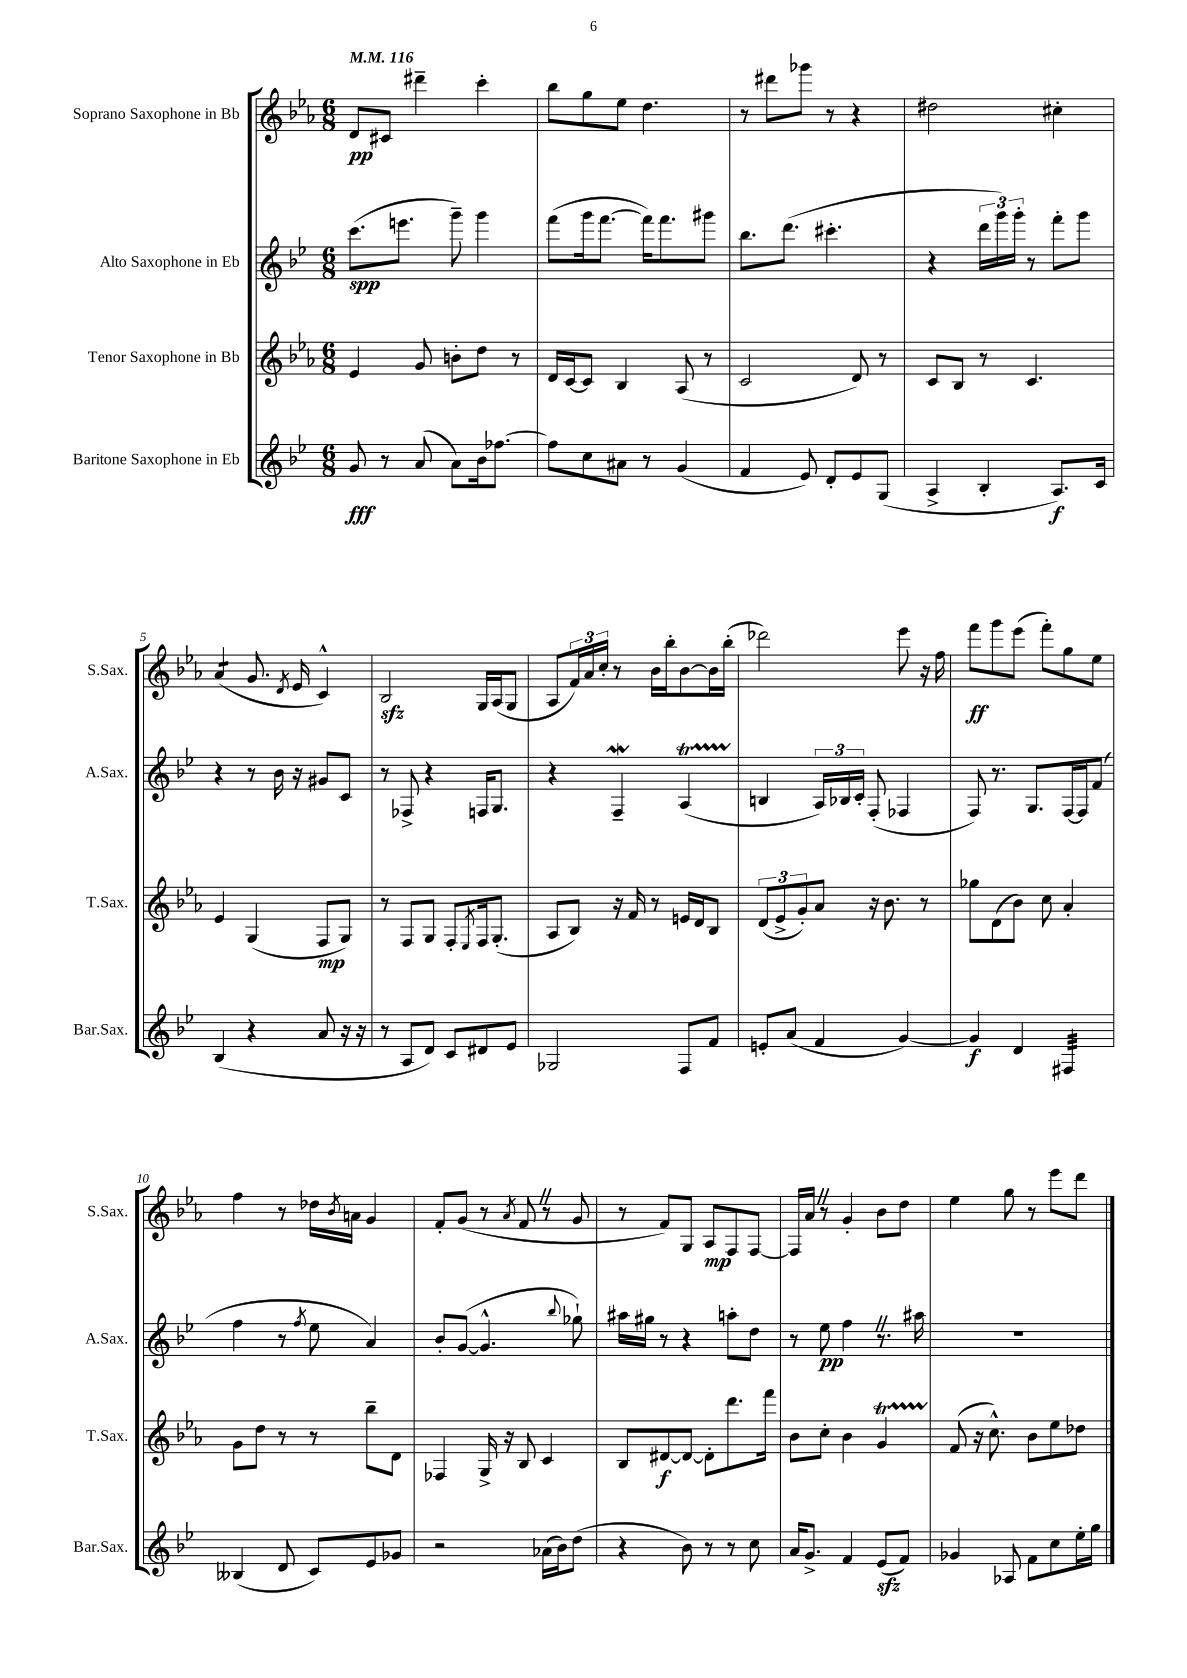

**kern	**kern	**kern	**kern
*staff4	*staff3	*staff2	*staff1
*clefG2	*clefG2	*clefG2	*clefG2
*k[b-e-]	*k[b-e-a-]	*k[b-e-]	*k[b-e-a-]
*M6/8	*M6/8	*M6/8	*M6/8
*MM116	*MM116	*MM116	*MM116
8g	4e-	(8.ccc	8d
8r	.	.	8c#
.	.	8.eee	.
(8a	8g	.	4ddd#~
8a)	8b'	8ggg~)	.
16b-	8dd	4ggg	4ccc'
[8.ff-	.	.	.
.	8r	.	.
=	=	=	=
8ff-]	16d	(8fff	8bb-
.	[16c	.	.
8cc	8c]	16ggg	8gg
.	.	[8.fff	.
8a#	4B-	.	8ee-
8r	.	16fff])	4.dd
.	.	8.fff	.
(4g	(8A-	.	.
.	8r	8ggg#	.
=	=	=	=
4f	2c	8.bb-	8r
.	.	.	8ddd#
.	.	(8.ddd	.
8e-)	.	.	8ggg-
8d'	.	4.ccc#'	8r
8e-	8d)	.	4r
(8G	8r	.	.
=	=	=	=
4A^	8c	4r	2dd#
.	8B-	.	.
4B-'	8r	24ddd	.
.	.	24ggg)	.
.	.	24ggg'	.
.	4.c	8r	.
8.A)	.	8fff'	4cc#'
.	.	8ggg	.
16c	.	.	.
=	=	=	=
(4B-	4e-	4r	(4a-
4r	(4G	8r	8.g
.	.	16b-	.
.	.	.	8qd
.	.	16r	16e-
8a	8F	8g#	4c^^)
16r	8G)	8c	.
16r	.	.	.
=	=	=	=
8r	8r	8r	2B-
8A	8F	8F-^	.
8d)	8G	4r	.
8c	8F'	.	.
.	8qE-	.	.
8d#	16F	16F	16G
.	(8.G'	8.G	(16A-
8e-	.	.	8G
=	=	=	=
2G-	8A-	4r	8A-
.	8B-)	.	24f)
.	.	.	24a-
.	.	.	24cc'
.	16r	4F~	8r
.	16f	.	.
.	8r	.	16b-
.	.	.	16bb-'
8F	16e	(4A	[8b-
.	16d	.	.
8f	8B-	.	16b-]
.	.	.	(16bb-'
=	=	=	=
8e'	(12d	4B	2ddd-)
.	12e-^	.	.
(8a	.	.	.
.	12g')	.	.
4f	8a-	24A)	.
.	.	24B-	.
.	.	24c'	.
.	16r	(8F'	.
.	8.b-	.	.
[4g)	.	4F-	8eee-
.	8r	.	16r
.	.	.	16ff
=	=	=	=
4g]	8gg-	8F)	8fff
.	(8d	8.r	8ggg
4d	8b-)	.	(8eee-
.	.	8.G	.
.	8cc	.	8fff')
4F#	4a-'	[16F	8gg
.	.	16F]	.
.	.	(8f	8ee-
=	=	=	=
(4B--	8g	4ff	4ff
.	8dd	.	.
8d	8r	8r	8r
.	.	8qff	.
8c)	8r	8ee-	16dd-
.	.	.	8qb-
.	.	.	16a
8e-	8bb-~	4a)	4g
8g-	8d	.	.
=	=	=	=
2r	4F-	8b-'	8f'
.	.	([8g	(8g
.	16G^	4.g^^]	8r
.	16r	.	.
.	.	.	8qa-
.	8B-	.	8f
(16a-	4c	.	8r
16b-)	.	.	.
.	.	8qqbb-	.
(8dd	.	8gg-`)	8g
=	=	=	=
4r	8B-	16aa#	8r
.	.	16gg#	.
.	[8d#	8r	8f)
8b-)	8d#_	4r	8G
8r	8d#']	.	8A-
8r	8.ddd	8aa'	8F
8cc	.	8dd	[8F
.	16fff	.	.
=	=	=	=
16a	8b-	8r	16F]
8.g^	.	.	16a-
.	8cc'	8ee-	8r
4f	4b-	4ff	4g'
(8e-	4g	8.r	8b-
8f)	.	.	8dd
.	.	16aa#	.
=	=	=	=
4g-	(8f	2.r	4ee-
.	16r	.	.
.	8.cc^^)	.	.
8A-	.	.	8gg
8f	8b-	.	8r
8cc	8ee-	.	8eee-
16ee-'	8dd-	.	8ddd
16gg	.	.	.
==	==	==	==
*-	*-	*-	*-
